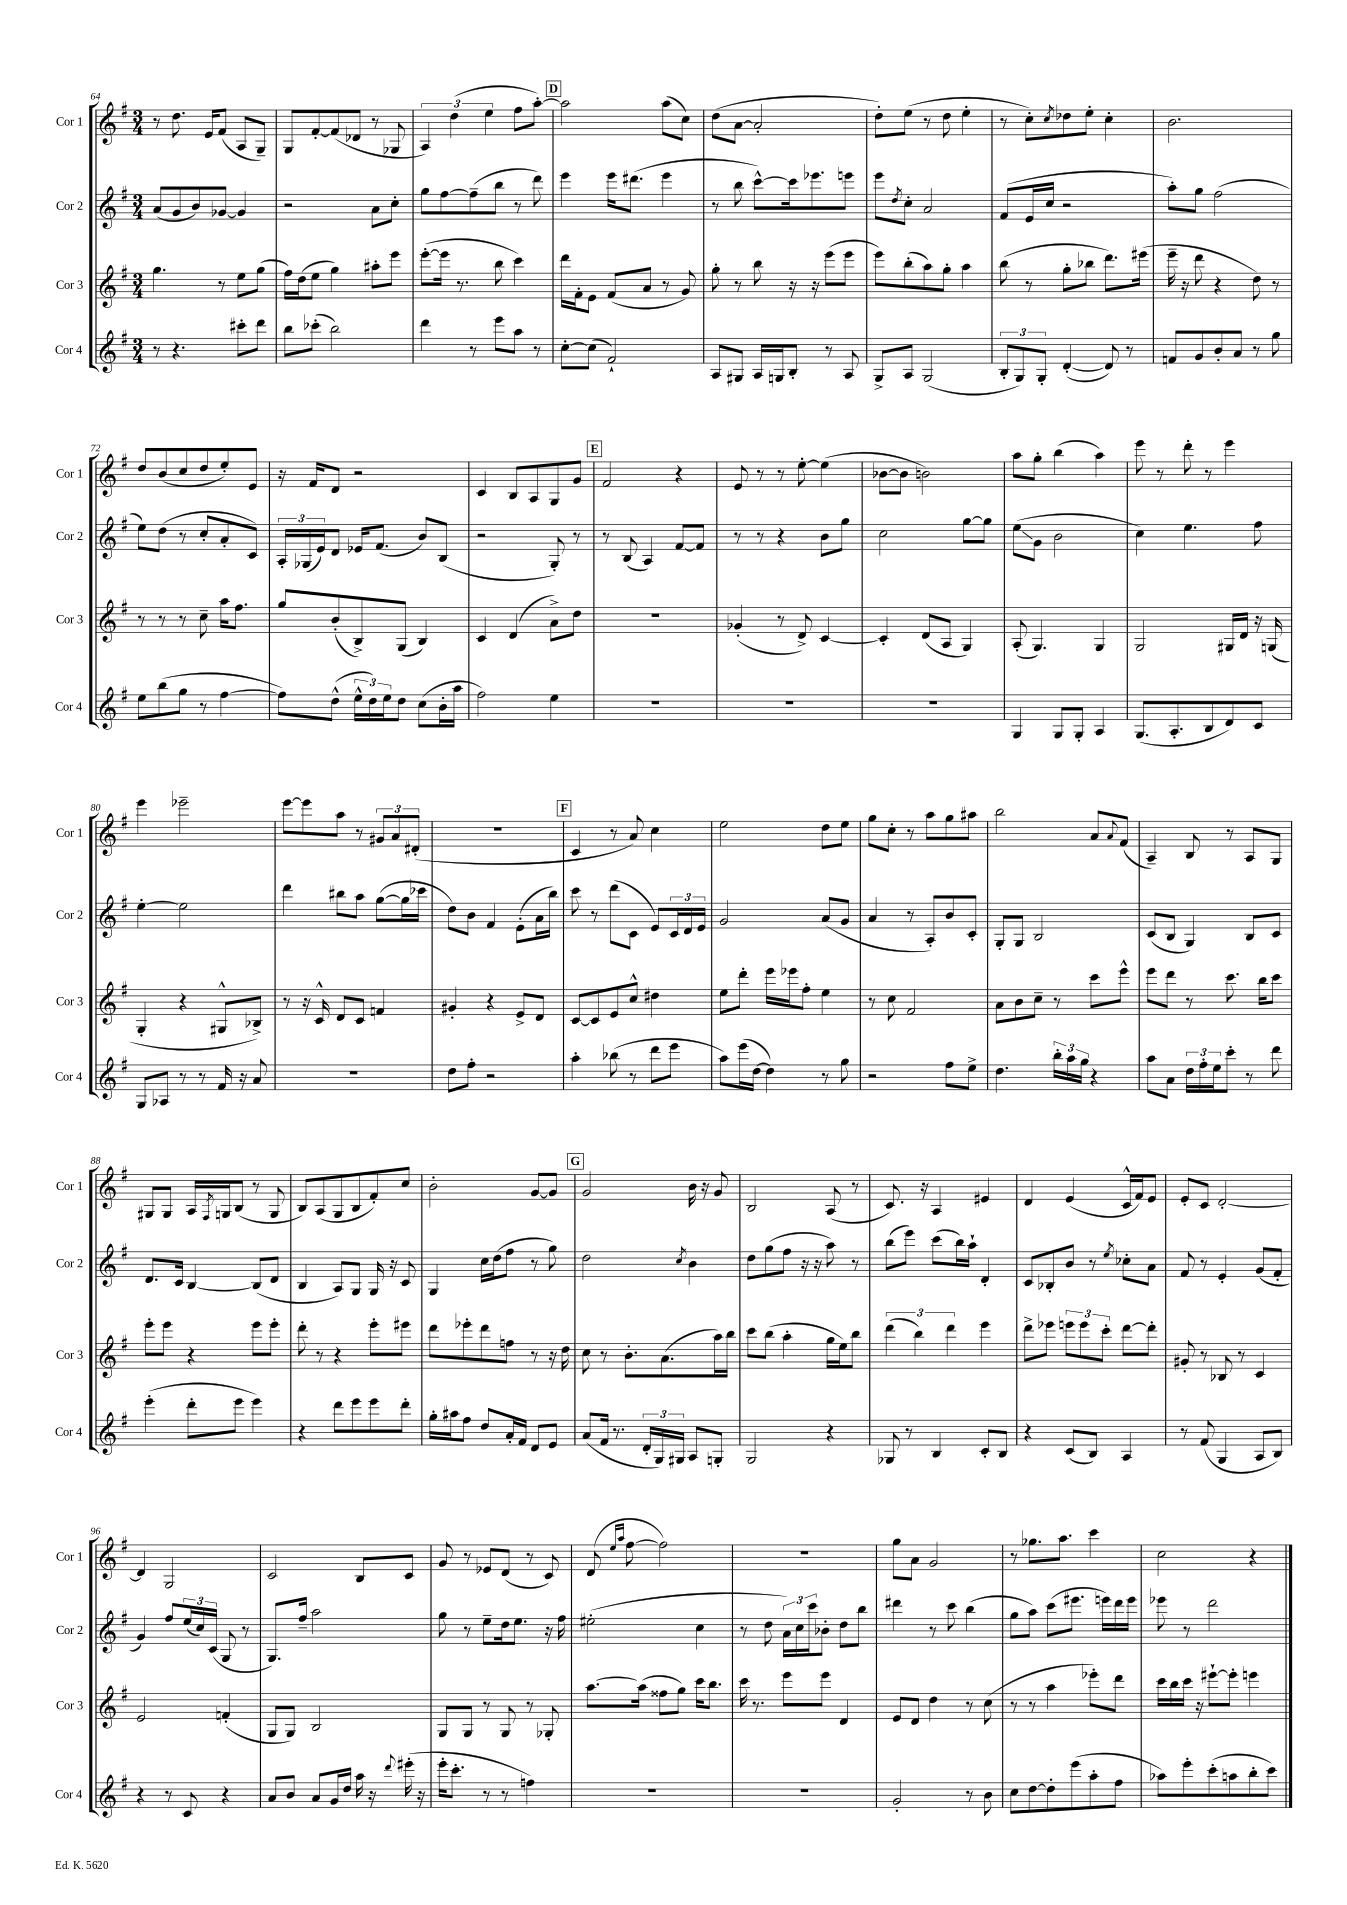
<<
\new StaffGroup <<
\new Staff = "s0" \with { instrumentName = "Cor 1" shortInstrumentName = "Cor 1" } {
    \clef treble \key g \major \numericTimeSignature \time 3/4
    r8 d''8. e'16 fis'8( a8 g8--) |
    g8 fis'8~-. fis'8( des'8 r8 ges8 |
    \tuplet 3/2 { a4) d''4( e''4 } fis''8 a''8~-.) |
    \mark \markup { \box "D" } a''2 a''8( c''8) |
    d''8( a'8~ a'2-. |
    d''8-.) e''8( r8 d''8 e''4-. |
    r8 c''8-.) \acciaccatura { c''8 } des''8 e''8-. c''4-. |
    b'2. |
    d''8 b'8( c''8 d''8 e''8-.) e'8 |
    r16 fis'16 d'8 r2 |
    c'4 b8 a8 g8 g'8 |
    \mark \markup { \box "E" } fis'2 r4 |
    e'8 r8 r8 e''8~-. e''4( |
    bes'8~ bes'8 b'2) |
    a''8 g''8-. b''4( a''4) |
    e'''8 r8 d'''8-. r8 e'''4 |
    e'''4 ees'''2-- |
    e'''8~ e'''8 a''8 r8 \tuplet 3/2 { gis'8 a'8 dis'8-.( } |
    R2. |
    \mark \markup { \box "F" } c'4 r8 a'8) c''4 |
    e''2 d''8 e''8 |
    g''8 c''8-. r8 a''8 g''8 ais''8 |
    b''2 a'8 \appoggiatura { a'8 } fis'8( |
    a4--) b8 r8 a8 g8 |
    gis8 gis8 a16 \acciaccatura { fis8 } g16 b8( r8 g8 |
    b8) a8( g8 b8 fis'8-.) c''8 |
    b'2-. g'8~ g'8 |
    \mark \markup { \box "G" } g'2 b'16 r16 g'8 |
    b2 a8( r8 |
    c'8.) r16 a4 eis'4 |
    d'4 e'4( c'16-^ fis'16) e'8 |
    e'8-. c'8 d'2~-. |
    d'4 g2 |
    c'2 b8 c'8 |
    g'8 r8 ees'8 d'8( r8 c'8) |
    d'8( \grace { e''16 a''16 } fis''8~ fis''2) |
    R2. |
    g''8 a'8 g'2 |
    r8 ges''8. a''8. c'''4 |
    c''2 r4 \bar "|." |
}
\new Staff = "s1" \with { instrumentName = "Cor 2" shortInstrumentName = "Cor 2" } {
    \clef treble \key g \major \numericTimeSignature \time 3/4
    a'8( g'8 b'8) ges'8~ ges'4 |
    r2 a'8 c''8-. |
    g''8 fis''8~ fis''8--( b''8 r8 d'''8) |
    \mark \markup { \box "D" } e'''4 e'''16 dis'''8.( e'''4 |
    r8 b''8 c'''8~-^) c'''16 ees'''8. e'''8 |
    e'''8 \acciaccatura { d''8 } c''8-. a'2 |
    fis'8( e'16 c''16 r2 |
    a''8-.) g''8 fis''2( |
    e''8) d''8( r8 c''8-. a'8-. c'8) |
    \tuplet 3/2 { a16-. ges16( e'16) } d'8 ees'16 fis'8.( b'8) b8( |
    r2 g8-.) r8 |
    \mark \markup { \box "E" } r8 b8( a4) fis'8~ fis'8 |
    r8 r8 r4 b'8 g''8 |
    c''2 g''8~ g''8 |
    e''8\glissando( g'8 b'2 |
    c''4) e''4. fis''8 |
    e''4~-. e''2 |
    d'''4 bis''8 a''8 g''8~( g''16 ces'''16 |
    d''8) b'8 fis'4 e'8-.( a'16 b''16) |
    \mark \markup { \box "F" } c'''8 r8 d'''8( c'8 e'8) \tuplet 3/2 { c'16 d'16 e'16 } |
    g'2 a'8( g'8 |
    a'4 r8 a8-.) b'8 c'8-. |
    g8-. g8 b2 |
    c'8( b8 g4) b8 c'8 |
    d'8. c'16 b4~ b8( d'8 |
    b4 a8) g8 g16 r16 c'8 |
    g4 c''16 d''16( fis''8 r8 g''8) |
    \mark \markup { \box "G" } d''2 \acciaccatura { c''8 } b'4 |
    d''8 g''8( fis''8 r16 r16 a''8) r8 |
    b''8( e'''8) c'''8( b''16) a''16-! d'4-. |
    c'8 bes8-. b'8 r8 \acciaccatura { e''8 } ces''8-. a'8 |
    fis'8 r8 e'4-. g'8( fis'8-. |
    g'4) fis''8 \tuplet 3/2 { e''16( c''16) c'16( } g8 r8 |
    g8.) fis''16-- a''2 |
    g''8 r8 e''8-- d''16 e''8. r16 fis''16 |
    eis''2-.( c''4 |
    r8 d''8 \tuplet 3/2 { a'16) c''16 c'''16 } bes'8-. d''8 b''8 |
    dis'''4 r8 c'''8 b''4( |
    g''8 a''8) c'''8( eis'''8. e'''16) d'''16 e'''16 |
    ees'''8 r8 d'''2 \bar "|." |
}
\new Staff = "s2" \with { instrumentName = "Cor 3" shortInstrumentName = "Cor 3" } {
    \clef treble \key g \major \numericTimeSignature \time 3/4
    g''4. r8 e''8 g''8( |
    fis''16) d''16( e''8 g''4) ais''8-. e'''8 |
    e'''8~-.( e'''16 r8. b''8 c'''4) |
    \mark \markup { \box "D" } d'''16 fis'16-. e'8 fis'8( a'8 r8 g'8) |
    g''8-. r8 b''8 r16 r16 e'''8( e'''8 |
    e'''8) b''8-.( a''8) g''8-. a''4 |
    b''8( r8 g''8-. bes''8 d'''8.) eis'''16( |
    e'''16-- r16 d'''8 r4 d''8) r8 |
    r8 r8 r8 c''8-- a''16 fis''8. |
    g''8 b'8-.( b8->) g8( b4) |
    c'4 d'4( a'8->) d''8 |
    \mark \markup { \box "E" } R2. |
    ges'4-.( r8 d'8->) c'4~ |
    c'4-. d'8( a8 g4) |
    a8-.( g4.) g4 |
    g2 gis16 d'16 r16 g16( |
    g4-. r4 gis8-^ bes8->) |
    r8 r16 c'16-^ d'8 c'8 f'4 |
    gis'4-. r4 e'8-> d'8 |
    \mark \markup { \box "F" } c'8~ c'8 e'8 c''8-^ dis''4 |
    e''8 d'''8-. e'''16 ees'''16 fis''8-. e''4 |
    r8 c''8 fis'2 |
    a'8 b'8 c''8-- r8 c'''8 e'''8-^ |
    e'''8 d'''8 r8 c'''8. b''16 c'''8 |
    e'''8-. e'''8 r4 e'''8 e'''8-. |
    d'''8-. r8 r4 e'''8-. eis'''8 |
    d'''8 ees'''8-. d'''8 f''8 r8 r16 d''16 |
    \mark \markup { \box "G" } c''8 r8 b'8.-. a'8.( a''16) b''16 |
    c'''8 b''8( a''4-. g''16 e''16) b''8 |
    \tuplet 3/2 { d'''4( b''4) d'''4 } e'''4 |
    d'''8-> ees'''8 \tuplet 3/2 { e'''8 e'''8 c'''8-. } d'''8~ d'''8-. |
    gis'8-. r8 bes8 r8 c'4 |
    e'2 f'4-.( |
    g8 g8) b2 |
    g8 g8 r8 g8 r8 ges8-. |
    a''8.~ a''16( fisis''8 g''8) c'''16 b''8. |
    c'''16 r8. e'''8 e'''8 d'4 |
    e'8 d'8 d''4 r8 c''8( |
    r8 r8 a''4 ees'''8-.) d'''8 |
    c'''16 b''16 c'''16 r16 eis'''8~-! eis'''8-. e'''4 \bar "|." |
}
\new Staff = "s3" \with { instrumentName = "Cor 4" shortInstrumentName = "Cor 4" } {
    \clef treble \key g \major \numericTimeSignature \time 3/4
    r8 r4. cis'''8-. d'''8 |
    b''8 ces'''8-.( b''2) |
    d'''4 r8 e'''8 a''8 r8 |
    \mark \markup { \box "D" } c''8~-. c''8( fis'2-!) |
    a8 gis8 a16 g16 b8-. r8 a8 |
    g8-> a8 g2( |
    \tuplet 3/2 { b8-. g8) g8-. } d'4~-.( d'8) r8 |
    f'8 g'8 b'8-. a'8 r8 g''8 |
    e''8 b''8( g''8 r8 fis''4~ |
    fis''8) d''8-^( \tuplet 3/2 { e''16-^ d''16) e''16 } d''8 c''8( b'16-. a''16 |
    fis''2) e''4 |
    \mark \markup { \box "E" } R2. |
    R2. |
    R2. |
    g4 g8 g8-. a4 |
    g8.( a8.-. b8 d'8) c'8 |
    g8 aes8 r8 r8 fis'16 r16 a'8 |
    R2. |
    d''8 fis''8-. r2 |
    \mark \markup { \box "F" } a''4-. bes''8( r8 d'''8 e'''8 |
    a''8) e'''16( d''16~ d''4) r8 g''8 |
    r2 fis''8 e''8-> |
    d''4. \tuplet 3/2 { b''16-. a''16 g''16 } r4 |
    a''8 a'8 \tuplet 3/2 { d''16 fis''16-. e''16 } c'''8-. r8 d'''8 |
    e'''4-.( d'''8-. e'''8 e'''4) |
    r4 d'''8 e'''8 e'''8 d'''8-. |
    g''16-. ais''16 fis''8 d''8 a'16-. fis'16 d'8 e'8 |
    \mark \markup { \box "G" } a'8( fis'16 r8. \tuplet 3/2 { d'16-. g16) gis16 } a8 g8-. |
    g2 r4 |
    ges8 r8 b4 c'8-. b8 |
    r4 c'8( b8) a4 |
    r8 fis'8( g4 a8 b8) |
    r4 r8 c'8 r4 |
    a'8 b'8 a'8 g'16 d''16 a''16 r16 \appoggiatura { d'''8 } eis'''16-.( r16 |
    e'''16-. c'''8.-. r8 r8 f''4) |
    R2. |
    R2. |
    g'2-. r8 b'8 |
    c''8 d''8~ d''8-. e'''8( a''8-. fis''8 |
    aes''8) e'''8-. c'''8-.( a''8 b''8-. c'''8) \bar "|." |
}
>>
>>
\layout { \context { \Score currentBarNumber = #64 } }
